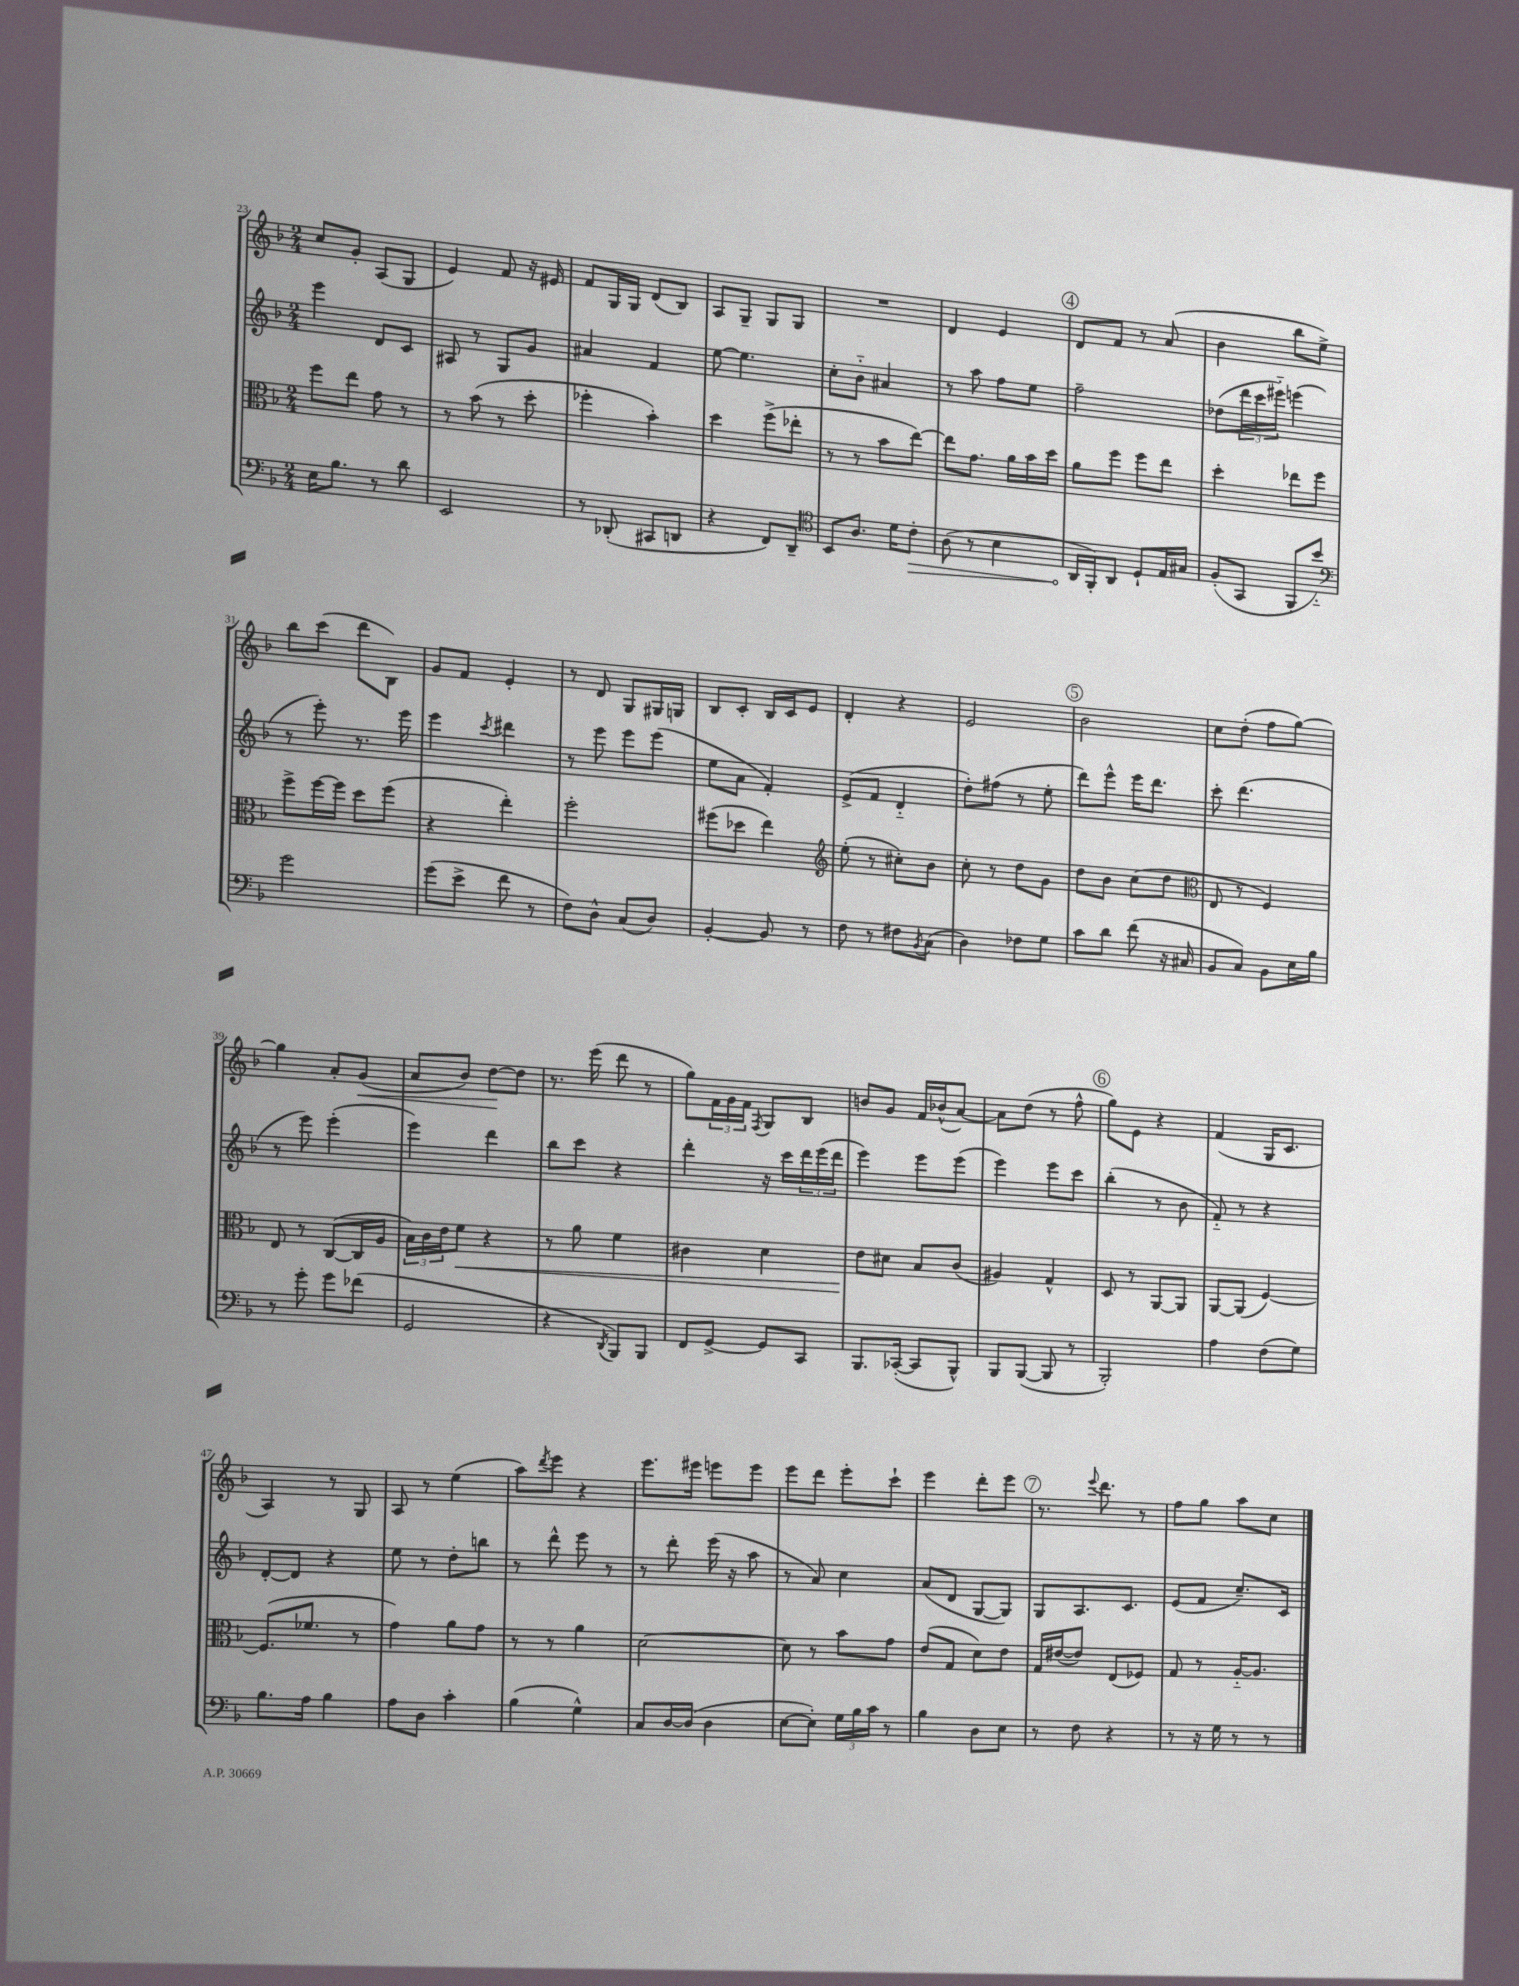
<<
\new StaffGroup <<
\new Staff = "s0" {
    \clef treble \key f \major \numericTimeSignature \time 2/4
    c''8 g'8-. a8( g8 |
    e'4) f'8 r16 eis'16 |
    f'8 g16 g16 d'8( bes8) |
    a8 g8-- g8 g8 |
    R2 |
    d'4 e'4 |
    \mark \markup { \circle "4" } d'8 f'8 r8 a'8( |
    bes'4 bes''8 e''8->) |
    bes''8 c'''8( d'''8 bes8) |
    g'8 f'8 e'4-. |
    r8 d'8 g8 gis16 g16 |
    bes8 c'8-. bes16 c'16 e'8 |
    d'4-. r4 |
    e'2 |
    \mark \markup { \circle "5" } bes'2 |
    c''8 d''8-.( f''8 g''8~) |
    g''4 a'8-. g'8\<( |
    a'8 bes'8) d''8~\! d''8 |
    r8. e'''16( d'''8 r8 |
    g''8) \tuplet 3/2 { f'16 g'16 f'16 } \acciaccatura { f8 } g8 bes8 |
    b'8 g'8 f'16 bes'16-^( a'8~) |
    a'8 d''8( r8 f''8-^ |
    \mark \markup { \circle "6" } g''8) e'8 r4 |
    f'4( g16 c'8. |
    a4) r8 g8 |
    a8 r8 e''4( |
    a''8) \acciaccatura { d'''8 } e'''8 r4 |
    e'''8. eis'''16 e'''8 e'''8 |
    e'''8 d'''8 e'''8-. c'''8-! |
    e'''4 d'''8-. e'''8 |
    \mark \markup { \circle "7" } r8. \appoggiatura { e'''8 } d'''8. r8 |
    f''8 g''8 a''8 c''8 \bar "|." |
}
\new Staff = "s1" {
    \clef treble \key f \major \numericTimeSignature \time 2/4
    e'''4 d'8 c'8 |
    ais8 r8 g8 g'8 |
    ais'4 f'4 |
    e''8~ e''4. |
    c''8-. bes'8-_ ais'4 |
    r8 a''8 f''8 e''8 |
    \mark \markup { \circle "4" } f''2-- |
    des''8( \tuplet 3/2 { d'''16 c'''16 eis'''16-_) } e'''4( |
    r8 e'''8-.) r8. e'''16 |
    e'''4 \acciaccatura { c'''8 } dis'''4 |
    r8 e'''8 e'''8 e'''8( |
    e''8 a'8 f'4-.) |
    e'8->( f'8 d'4-_ |
    d''8-.) fis''8( r8 e''8-. |
    \mark \markup { \circle "5" } d'''8) e'''8-^ e'''16 d'''8. |
    c'''8-. d'''4.( |
    r8 e'''8) e'''4-.( |
    e'''4) d'''4 |
    bes''8 c'''8 r4 |
    d'''4-. r16 c'''16 \tuplet 3/2 { d'''16 e'''16( d'''16 } |
    e'''4) e'''8 e'''8( |
    e'''4) e'''8 c'''8 |
    \mark \markup { \circle "6" } bes''4-.( r8 bes'8 |
    f'8-_) r8 r4 |
    d'8~-. d'8 r4 |
    e''8 r8 d''8-. b''8 |
    r8 d'''8-^ e'''8 r8 |
    r8 d'''8-. e'''16( r16 a''8 |
    r8 a'8) c''4 |
    a'8( d'8 g8~ g8) |
    \mark \markup { \circle "7" } g8 a8. c'8. |
    e'8( f'8 c''8.--) c'16 \bar "|." |
}
\new Staff = "s2" {
    \clef alto \key f \major \numericTimeSignature \time 2/4
    f''8 e''8 g'8 r8 |
    r8 bes'8( r8 d''8-. |
    fes''4-. bes'4-.) |
    d''4 f''8->( ees''8-. |
    r8 r8 bes'8 e''8~) |
    e''8 g'8. a'16 bes'16 d''16 |
    \mark \markup { \circle "4" } a'8 f''8 f''8 e''8 |
    d''4-. ees''8 f''8 |
    f''8-> f''16~ f''16 d''8 f''8( |
    r4 e''4-.) |
    f''2-. |
    fis''8( des''8 e''4) |
    \clef treble e''8-.( r8 cis''8-.) bes'8 |
    c''8-. r8 d''8 g'8 |
    \mark \markup { \circle "5" } d''8 bes'8 c''8( d''8 |
    \clef alto e8 r8 f4) |
    e8 r8 c8~( c16 a16 |
    \tuplet 3/2 { bes16) c'16 e'16 } f'8\< r4 |
    r8 a'8 f'4 |
    cis'4 d'4 |
    e'8\! dis'8 bes8 c'8( |
    ais4) g4-^ |
    \mark \markup { \circle "6" } d8 r8 a,8~ a,8 |
    a,8~ a,8( f4~) |
    f8.( fes'8. r8 |
    g'4) a'8 g'8 |
    r8 r8 a'4 |
    d'2~ |
    d'8 r8 bes'8 g'8 |
    e'8( g8 d'8) e'8 |
    \mark \markup { \circle "7" } g16 eis'16~( eis'8) e8( fes8) |
    g8 r8 a16~-_ a8. \bar "|." |
}
\new Staff = "s3" {
    \clef bass \key f \major \numericTimeSignature \time 2/4
    e16 bes8. r8 d'8 |
    e,2 |
    r8 des,8-.( cis,8 d,8 |
    r4 f,8) d,8-- |
    \clef tenor bes,8 a8. d'16 \once \override Hairpin.circled-tip = ##t c'8-.\> |
    a8( r8 bes4 |
    \mark \markup { \circle "4" } a,16\! f,16-.) a,8 d8-! e16 gis16 |
    f8-.( g,8 f,8-. bes'8-_) |
    \clef bass g'2 |
    g'8( e'8-> f'8 r8 |
    f8) d8-^ c8( d8) |
    bes,4~-. bes,8 r8 |
    f8 r8 fis8 \acciaccatura { bes,8 } c8( |
    d4) fes8 g8 |
    \mark \markup { \circle "5" } c'8 d'8 f'8( r16 cis16 |
    bes,8 c8) bes,8 e16 bes16 |
    r8 g'8-. g'8 fes'8( |
    g,2 |
    r4 \acciaccatura { d,8 } bes,,8) bes,,8 |
    f,8 g,8~-> g,8 c,8 |
    bes,,8. ces,16~-.( ces,8 bes,,8-^) |
    bes,,8 bes,,8~( bes,,8 r8 |
    \mark \markup { \circle "6" } bes,,2-.) |
    a4 f8( g8) |
    bes8. a16 bes4 |
    a8 d8 c'4-. |
    bes4( g4-^) |
    c8 d16~ d16( d4 |
    e8~ e8-.) \tuplet 3/2 { g16 bes16 c'16 } r8 |
    bes4 d8 e8 |
    \mark \markup { \circle "7" } r8 f8 r4 |
    r8 r16 g16 r8 r8 \bar "|." |
}
>>
>>
\layout { \context { \Score currentBarNumber = #23 } }
